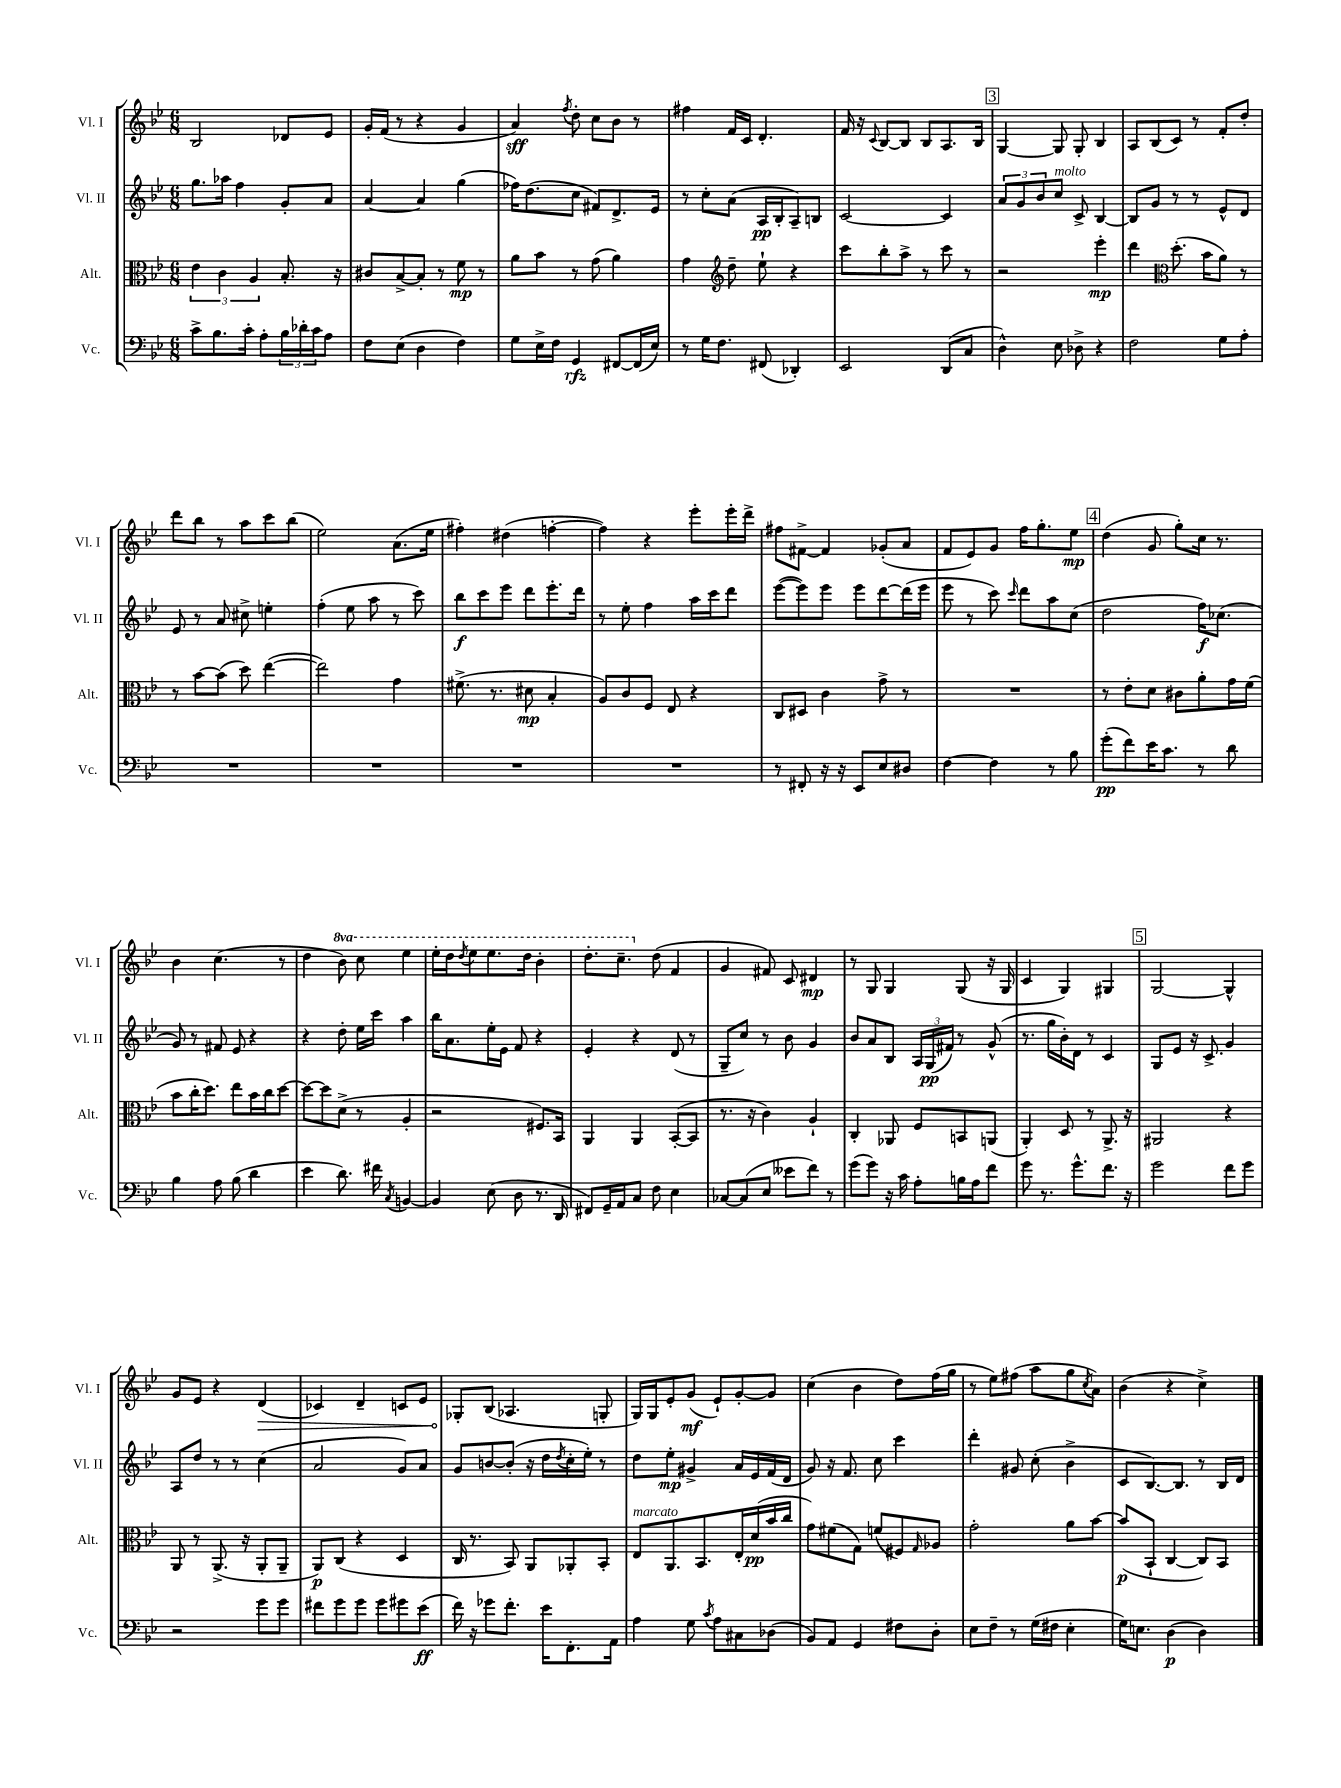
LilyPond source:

<<
\new StaffGroup <<
\new Staff = "s0" \with { instrumentName = "Vl. I" shortInstrumentName = "Vl. I" } {
    \clef treble \key bes \major \numericTimeSignature \time 6/8 \set Staff.ottavationMarkups = #ottavation-simple-ordinals
    bes2 des'8 ees'8 |
    g'16-. f'16( r8 r4 g'4 |
    a'4\sff) \acciaccatura { f''8 } d''8-. c''8 bes'8 r8 |
    fis''4 f'16 c'16 d'4.-. |
    f'16 r16 \appoggiatura { c'8 } bes8~ bes8 bes8 a8. bes16 |
    \mark \markup { \box "3" } g4~ g8 g8-. bes4 |
    a8 bes8( c'8) r8 f'8-. d''8-. |
    d'''8 bes''8 r8 a''8 c'''8 bes''8( |
    ees''2) a'8.( ees''16 |
    fis''4-.) dis''4( f''4~-. |
    f''4) r4 ees'''8-. ees'''16-. d'''16-> |
    fis''8 fis'8~-> fis'4 ges'8-.( a'8 |
    f'8 ees'8) g'8 f''16 g''8.-. ees''8\mp |
    \mark \markup { \box "4" } d''4( g'8 g''8-.) c''16 r8. |
    bes'4 c''4.( r8 |
    d''4 \ottava #1 bes''8) c'''8 ees'''4 |
    ees'''16-. d'''16 \acciaccatura { d'''8 } ees'''8 ees'''8. d'''16 bes''4-. |
    d'''8.-. c'''8.-- \ottava #0 d''8( f'4 |
    g'4 fis'8) c'8 dis'4\mp |
    r8 g8 g4 g8( r16 g16 |
    c'4 g4) gis4 |
    \mark \markup { \box "5" } g2~ g4-^ |
    g'8 ees'8 r4 \once \override Hairpin.circled-tip = ##t d'4\>( |
    ces'4) d'4-- c'8 ees'8 |
    ges8-.\! bes8( aes4. g8-. |
    g16) g16 ees'8-. g'8\mf( ees'8-!) g'8~-. g'8 |
    c''4( bes'4 d''8) f''16( g''16 |
    r8 ees''8) fis''8( a''8 g''8 \acciaccatura { c''8 } a'8) |
    bes'4( r4 c''4->) \bar "|." |
}
\new Staff = "s1" \with { instrumentName = "Vl. II" shortInstrumentName = "Vl. II" } {
    \clef treble \key bes \major \numericTimeSignature \time 6/8
    g''8. aes''16 f''4 g'8-. a'8 |
    a'4~ a'4 g''4( |
    fes''16) d''8.( c''8 fis'8) d'8.-> ees'16 |
    r8 c''8-. a'8( a16\pp bes16-. a8--) b8 |
    c'2~ c'4 |
    \mark \markup { \box "3" } \tuplet 3/2 { a'8 g'8 bes'8 } c''8^\markup { \italic "molto" } c'8-> bes4~ |
    bes8 g'8 r8 r8 ees'8-^ d'8 |
    ees'8 r8 a'8 cis''8-> e''4-. |
    f''4-.( ees''8 a''8 r8 c'''8) |
    bes''8\f c'''8 ees'''8 d'''8 ees'''8.-. d'''16 |
    r8 ees''8-. f''4 a''16 c'''16 d'''8 |
    ees'''8~( ees'''8) ees'''8 ees'''8 d'''8~ d'''16( ees'''16 |
    ees'''8 r8 c'''8) \grace { c'''16 } d'''8 a''8 c''8( |
    \mark \markup { \box "4" } d''2 f''16\f) ces''8.( |
    g'8) r8 fis'8 ees'8 r4 |
    r4 d''8-. ees''16 c'''16 a''4 |
    bes''16 a'8. ees''16-. ees'16 f'8 r4 |
    ees'4-. r4 d'8( r8 |
    g8-- c''8) r8 bes'8 g'4 |
    bes'8 a'8 bes8 \tuplet 3/2 { a16 g16\pp( fis'16) } r8 g'8-^( |
    r8. g''16 bes'16-.) d'16 r8 c'4 |
    \mark \markup { \box "5" } g8 ees'8 r16 c'8.-> g'4 |
    a8 d''8 r8 r8 c''4( |
    a'2 g'8) a'8 |
    g'8 b'8~ b'8-.( r16 d''16 \acciaccatura { d''8 } c''16-. ees''16-.) r8 |
    d''8 ees''8-.\mp gis'4-> a'16 ees'16 f'16( d'16 |
    g'8) r16 f'8. c''8 c'''4 |
    d'''4-. gis'8 c''8-.( bes'4-> |
    c'8 bes8.~) bes8. r8 bes16 d'16 \bar "|." |
}
\new Staff = "s2" \with { instrumentName = "Alt." shortInstrumentName = "Alt." } {
    \clef alto \key bes \major \numericTimeSignature \time 6/8
    \tuplet 3/2 { ees'4 c'4 a4 } bes8.-. r16 |
    cis'8 bes8~-> bes8-. r8 f'8\mp r8 |
    a'8 bes'8 r8 g'8( a'4) |
    g'4 \clef treble d''8-- ees''8-! r4 |
    c'''8 bes''8-. a''8-> r8 c'''8 r8 |
    \mark \markup { \box "3" } r2 ees'''4-.\mp |
    d'''4 \clef alto d''8.-.( bes'16 a'8) r8 |
    r8 bes'8~ bes'8( d''8) ees''4~( |
    ees''2) g'4 |
    fis'8.->( r8. dis'8\mp bes4-. |
    a8) c'8 f8 ees8 r4 |
    c8 dis8 c'4 g'8-> r8 |
    R2. |
    \mark \markup { \box "4" } r8 ees'8-. d'8 cis'8 a'8-. g'16 f'16( |
    bes'8 c''16-. d''8.) ees''8 bes'16 c''16 d''8~ |
    d''8~ d''8 d'8->( r8 a4-. |
    r2 fis8.) bes,16 |
    a,4 a,4 bes,8~-.( bes,8 |
    r8. r16 c'4) a4-! |
    c4-. aes,8 f8 b,8 a,8( |
    a,4-.) d8 r8 a,8.-> r16 |
    \mark \markup { \box "5" } ais,2 r4 |
    a,8 r8 a,8.->( r16 a,8-. a,8-- |
    a,8\p) c8( r4 d4 |
    c16 r8. bes,8) a,8 aes,8-. bes,8-. |
    ees8^\markup { \italic "marcato" } a,8. bes,8. ees16-. d'16\pp( bes'16 c''16 |
    g'8) fis'8( g8) f'8( fis8) \grace { g16 } aes8 |
    g'2-. a'8 bes'8~ |
    bes'8\p( bes,8-! c4~ c8) bes,8 \bar "|." |
}
\new Staff = "s3" \with { instrumentName = "Vc." shortInstrumentName = "Vc." } {
    \clef bass \key bes \major \numericTimeSignature \time 6/8
    c'8-> bes8. c'16-. a8-. \tuplet 3/2 { bes16 des'16-. c'16 } a8 |
    f8 ees8( d4 f4) |
    g8 ees16-> f16 g,4\rfz fis,8~ fis,16( ees16) |
    r8 g16 f8. fis,8( des,4-.) |
    ees,2 d,8( c8 |
    \mark \markup { \box "3" } d4-^) ees8 des8-> r4 |
    f2 g8 a8-. |
    R2. |
    R2. |
    R2. |
    R2. |
    r8 fis,8-. r16 r16 ees,8 ees8 dis8 |
    f4~ f4 r8 bes8 |
    \mark \markup { \box "4" } g'8-.\pp( f'8) ees'16 c'8. r8 d'8 |
    bes4 a8 bes8( d'4 |
    ees'4 d'8.) fis'16 \acciaccatura { c8 } b,4~ |
    b,4 ees8( d8 r8. d,16 |
    fis,8) g,16-- a,16 c8 f8 ees4 |
    ces8~ ces8( ees8 eeses'8 f'8) r8 |
    g'8( g'8) r16 c'16 a8-. b16 a16 f'8 |
    g'8 r8. g'8.-^ f'8. r16 |
    \mark \markup { \box "5" } g'2 f'8 g'8 |
    r2 g'8 g'8 |
    fis'8 g'8 g'8 g'8 gis'8 ees'8\ff( |
    f'16) r16 ges'8 f'8.-. ees'16 f,8.-. a,16 |
    a4 g8 \acciaccatura { c'8 } a8 cis8 des8( |
    bes,8) a,8 g,4 fis8 d8-. |
    ees8 f8-- r8 g16( fis16 ees4-. |
    g16) e8. d4\p( d4) \bar "|." |
}
>>
>>
\layout { \context { \Score \remove "Bar_number_engraver" } }
